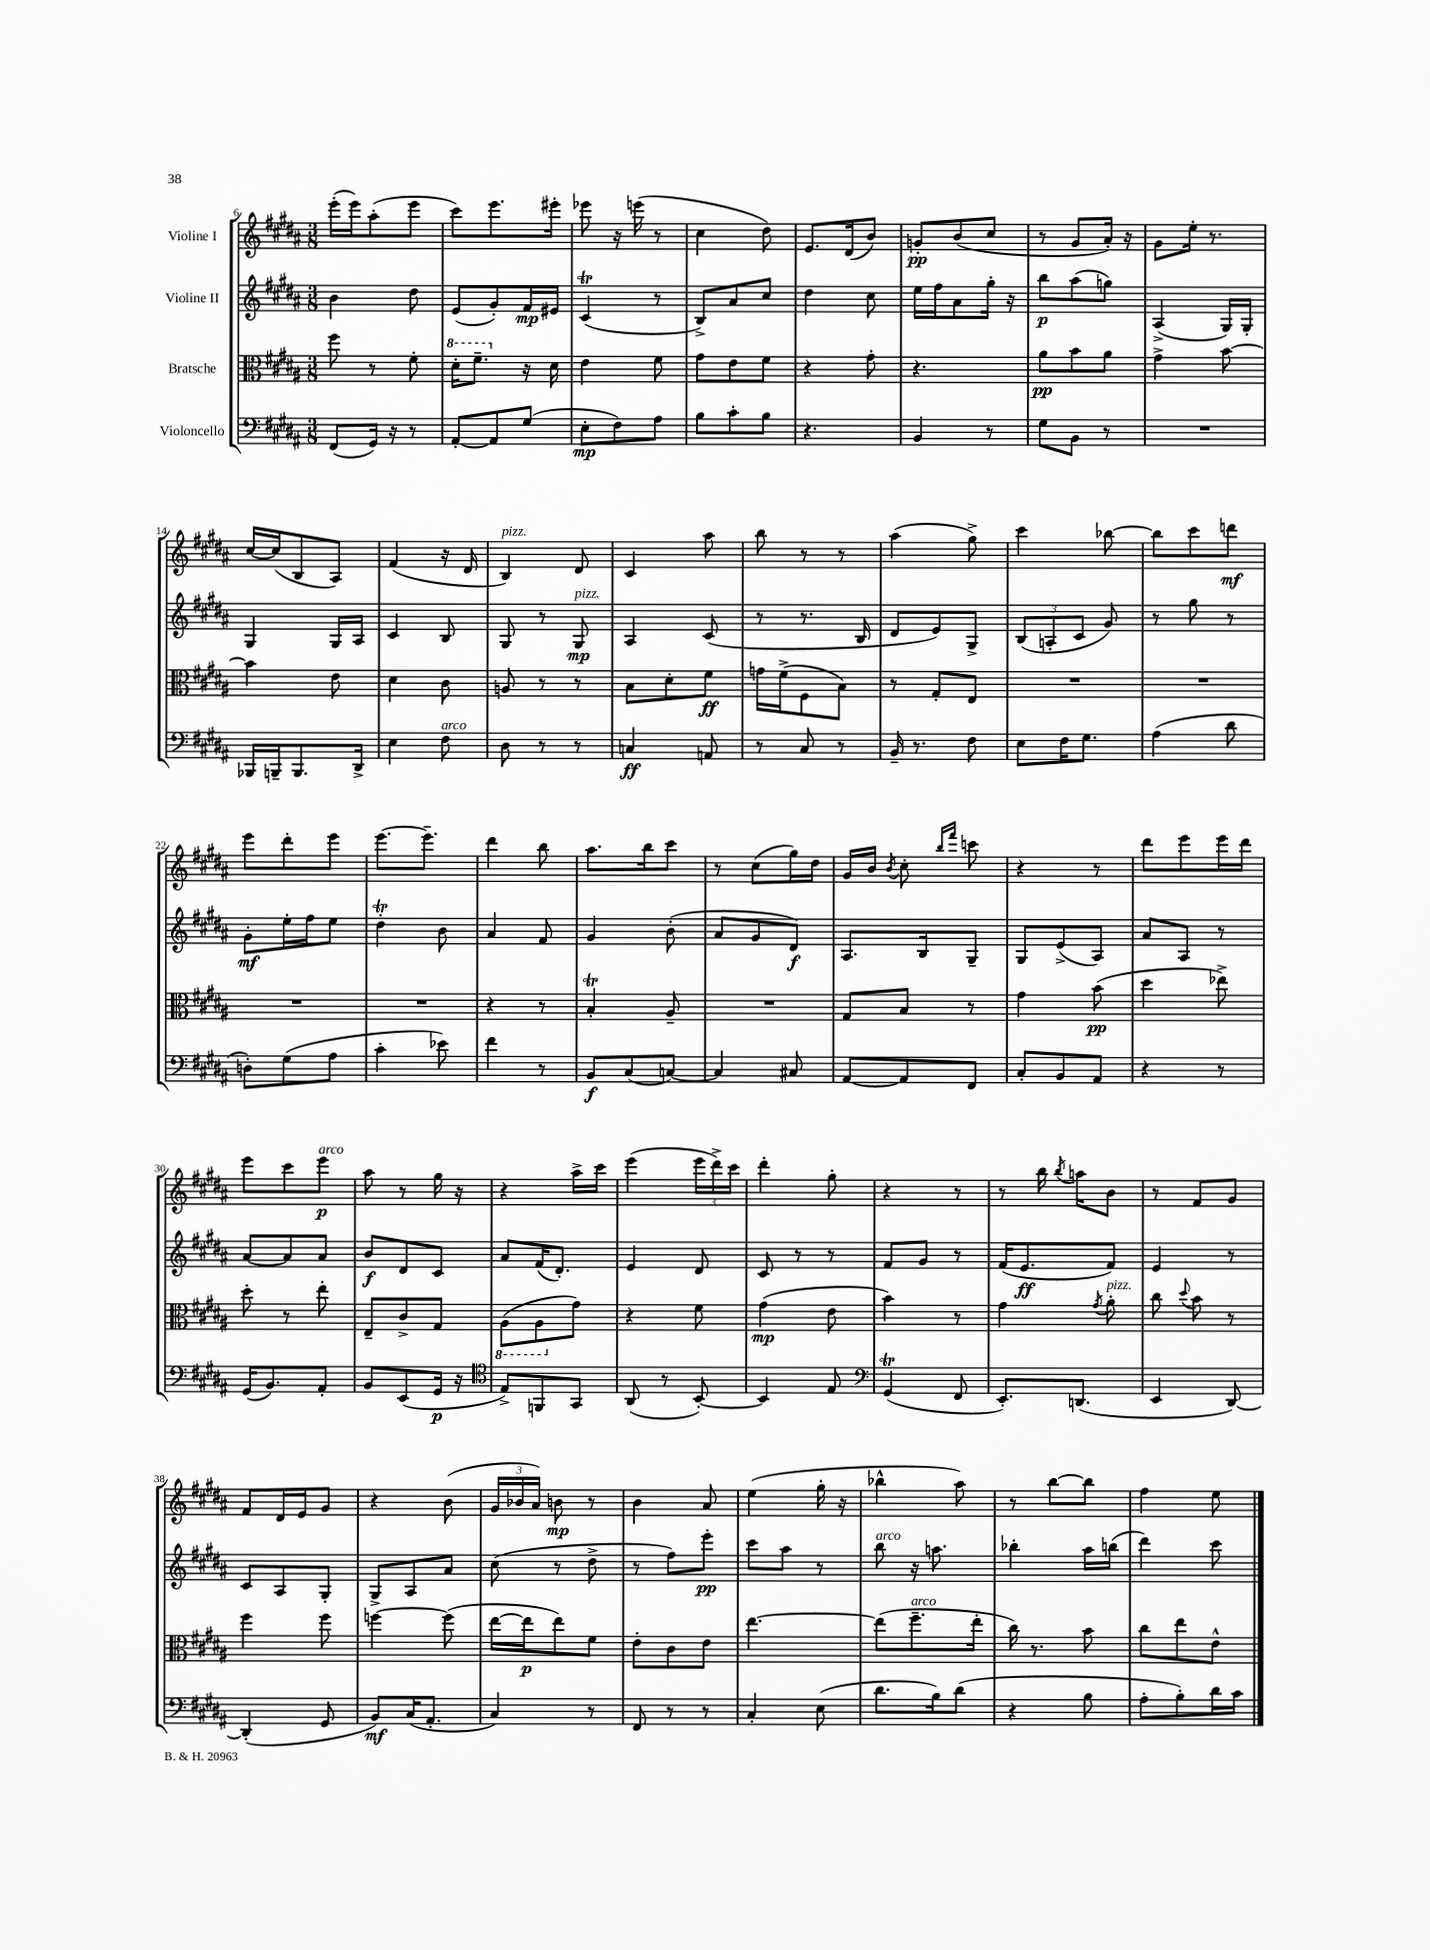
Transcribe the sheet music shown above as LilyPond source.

<<
\new StaffGroup <<
\new Staff = "s0" \with { instrumentName = "Violine I" } {
    \clef treble \key b \major \numericTimeSignature \time 3/8
    \autoBeamOff e'''16[-.( e'''16) ais''8-.( e'''8] |
    cis'''8[) e'''8. eis'''16]-. |
    ees'''8 r16 e'''16( r8 |
    cis''4 dis''8) |
    e'8.[ dis'16( b'8]) |
    g'8[-.\pp b'8( cis''8] |
    r8 gis'8[ ais'16]-.) r16 |
    gis'8[ e''16]-. r8. |
    cis''16[~ cis''16( b8 ais8]) |
    fis'4( r16 dis'16 |
    b4^\markup { \italic "pizz." }) dis'8 |
    cis'4 ais''8 |
    b''8 r8 r8 |
    ais''4( gis''8->) |
    cis'''4 bes''8~ |
    bes''8[ cis'''8 d'''8]\mf |
    e'''8[ dis'''8-. e'''8] |
    e'''8.[~ e'''8.]-- |
    dis'''4 b''8 |
    ais''8.[ b''16 cis'''8] |
    r8 cis''8[( gis''16) dis''16] |
    gis'16[ b'16] \acciaccatura { b'8 } cis''8-. \grace { b''16[ fis'''16] } c'''8 |
    r4 r8 |
    dis'''8[ e'''8 e'''16 dis'''16] |
    e'''8[ cis'''8 e'''8]\p^\markup { \italic "arco" } |
    ais''8 r8 gis''16 r16 |
    r4 ais''16[-> cis'''16] |
    e'''4( \tuplet 3/2 { e'''16[ dis'''16->) cis'''16] } |
    dis'''4-. gis''8-. |
    r4 r8 |
    r8 b''16 \acciaccatura { b''8 } a''16[ b'8] |
    r8 fis'8[ gis'8] |
    fis'8[ dis'16 e'16 gis'8] |
    r4 b'8( |
    \tuplet 3/2 { gis'16[ bes'16 ais'16]) } b'8\mp r8 |
    b'4 ais'8 |
    e''4( gis''16-. r16 |
    bes''4-^ ais''8) |
    r8 b''8[~ b''8] |
    fis''4 e''8 \bar "|." |
}
\new Staff = "s1" \with { instrumentName = "Violine II" } {
    \clef treble \key b \major \numericTimeSignature \time 3/8
    \autoBeamOff b'4 dis''8 |
    e'8[( gis'8-.) fis'16\mp eis'16] |
    cis'4\trill( r8 |
    b8[->) ais'8 cis''8] |
    dis''4 cis''8 |
    e''16[ fis''16 ais'8 gis''16]-. r16 |
    b''8[\p ais''8( g''8]) |
    ais4->( gis16[) gis16]-. |
    gis4 gis16[ ais16] |
    cis'4 b8 |
    gis8 r8 gis8\mp^\markup { \italic "pizz." } |
    ais4 cis'8( |
    r8 r8. b16 |
    dis'8[ e'8) gis8]-> |
    \tuplet 3/2 { b8[( a8-. cis'8] } gis'8) |
    r8 gis''8 r8 |
    gis'8[-.\mf e''16-. fis''16 e''8] |
    dis''4-.\trill b'8 |
    ais'4 fis'8 |
    gis'4 b'8-.( |
    ais'8[ gis'8 dis'8]\f) |
    ais8.[ b16 gis8]-- |
    gis8[ e'8->( ais8]) |
    ais'8[ ais8] r8 |
    ais'8[~ ais'8 ais'8] |
    b'8[\f dis'8 cis'8] |
    ais'8[ fis'16( dis'8.]-.) |
    e'4 dis'8 |
    cis'8 r8 r8 |
    fis'8[ gis'8] r8 |
    fis'16[( e'8.\ff fis'8]) |
    e'4 r8 |
    cis'8[ ais8 gis8]-. |
    gis8[-> ais8 ais'8] |
    cis''8( r8 dis''8-> |
    r8 fis''8[) e'''8]-.\pp |
    cis'''8[ ais''8] r8 |
    b''8^\markup { \italic "arco" } r16 a''8. |
    bes''4-. ais''16[ b''16]( |
    dis'''4) cis'''8 \bar "|." |
}
\new Staff = "s2" \with { instrumentName = "Bratsche" } {
    \clef alto \key b \major \numericTimeSignature \time 3/8
    \autoBeamOff fis''8 r8 fis'8-. |
    \ottava #1 dis''16[-. fis''8.]-- \ottava #0 r16 dis'16 |
    e'4 fis'8 |
    gis'8[ e'8 fis'8] |
    r4 gis'8-. |
    r4. |
    ais'8[\pp b'8 ais'8] |
    gis'4-> b'8~ |
    b'4 e'8 |
    dis'4 cis'8 |
    a8 r8 r8 |
    b8[ dis'8-. fis'8]\ff |
    g'16[ fis'16->( fis8 b8]) |
    r8 gis8[-. e8] |
    R4. |
    R4. |
    R4. |
    R4. |
    r4 r8 |
    b4-.\trill ais8-- |
    R4. |
    gis8[ b8] r8 |
    gis'4 b'8\pp( |
    dis''4 ees''8->) |
    dis''8-. r8 e''8-. |
    e8[-- cis'8-> gis8] |
    \ottava #-1 ais,8[( ais,8 \ottava #0 gis'8]) |
    r4 fis'8 |
    gis'4\mp( e'8 |
    b'4) r8 |
    gis'4 \acciaccatura { gis'8 } ais'8-.^\markup { \italic "pizz." } |
    cis''8 \appoggiatura { dis''8 } b'8 r8 |
    fis''4 fis''8 |
    f''4~ f''8( |
    e''16[~ e''16\p e''8) fis'8] |
    e'8[-. cis'8 e'8] |
    e''4.~ |
    e''8[( fis''8.--^\markup { \italic "arco" } e''16]-. |
    cis''16) r8. b'8 |
    cis''8[ e''8 e'8]-^ \bar "|." |
}
\new Staff = "s3" \with { instrumentName = "Violoncello" } {
    \clef bass \key b \major \numericTimeSignature \time 3/8
    \autoBeamOff fis,8[( gis,16]) r16 r8 |
    ais,8[~-. ais,8 gis8]( |
    e8[-.\mp fis8) ais8] |
    b8[ cis'8-. b8] |
    r4. |
    b,4 r8 |
    gis8[ b,8] r8 |
    R4. |
    bes,,16[ b,,16-- b,,8. dis,16]-> |
    e4 fis8^\markup { \italic "arco" } |
    dis8 r8 r8 |
    c4\ff a,8 |
    r8 cis8 r8 |
    b,16-- r8. fis8 |
    e8[ fis16 gis8.] |
    ais4( dis'8 |
    d8[-.) gis8( ais8] |
    cis'4-. ees'8) |
    fis'4 r8 |
    b,8[\f cis8( c8]~) |
    c4 cis8 |
    ais,8[~ ais,8 fis,8] |
    cis8[-. b,8 ais,8] |
    r4 r8 |
    gis,16[( b,8.) ais,8]-. |
    b,8[ e,8( gis,16]\p r16 |
    \clef tenor e8[->) f,8 gis,8] |
    ais,8( r8 b,8~-.) |
    b,4 e8 |
    \clef bass gis,4\trill( fis,8 |
    e,8.[-.) d,8.]( |
    e,4 dis,8~) |
    dis,4-.( gis,8 |
    b,8[\mf) cis16( ais,8.]-. |
    cis4) r8 |
    fis,8 r8 r8 |
    cis4-. e8( |
    dis'8.[ b16) dis'8]( |
    r4 b8 |
    ais8[-. b8-.) dis'16 cis'16] \bar "|." |
}
>>
>>
\layout { \context { \Score currentBarNumber = #6 } }
